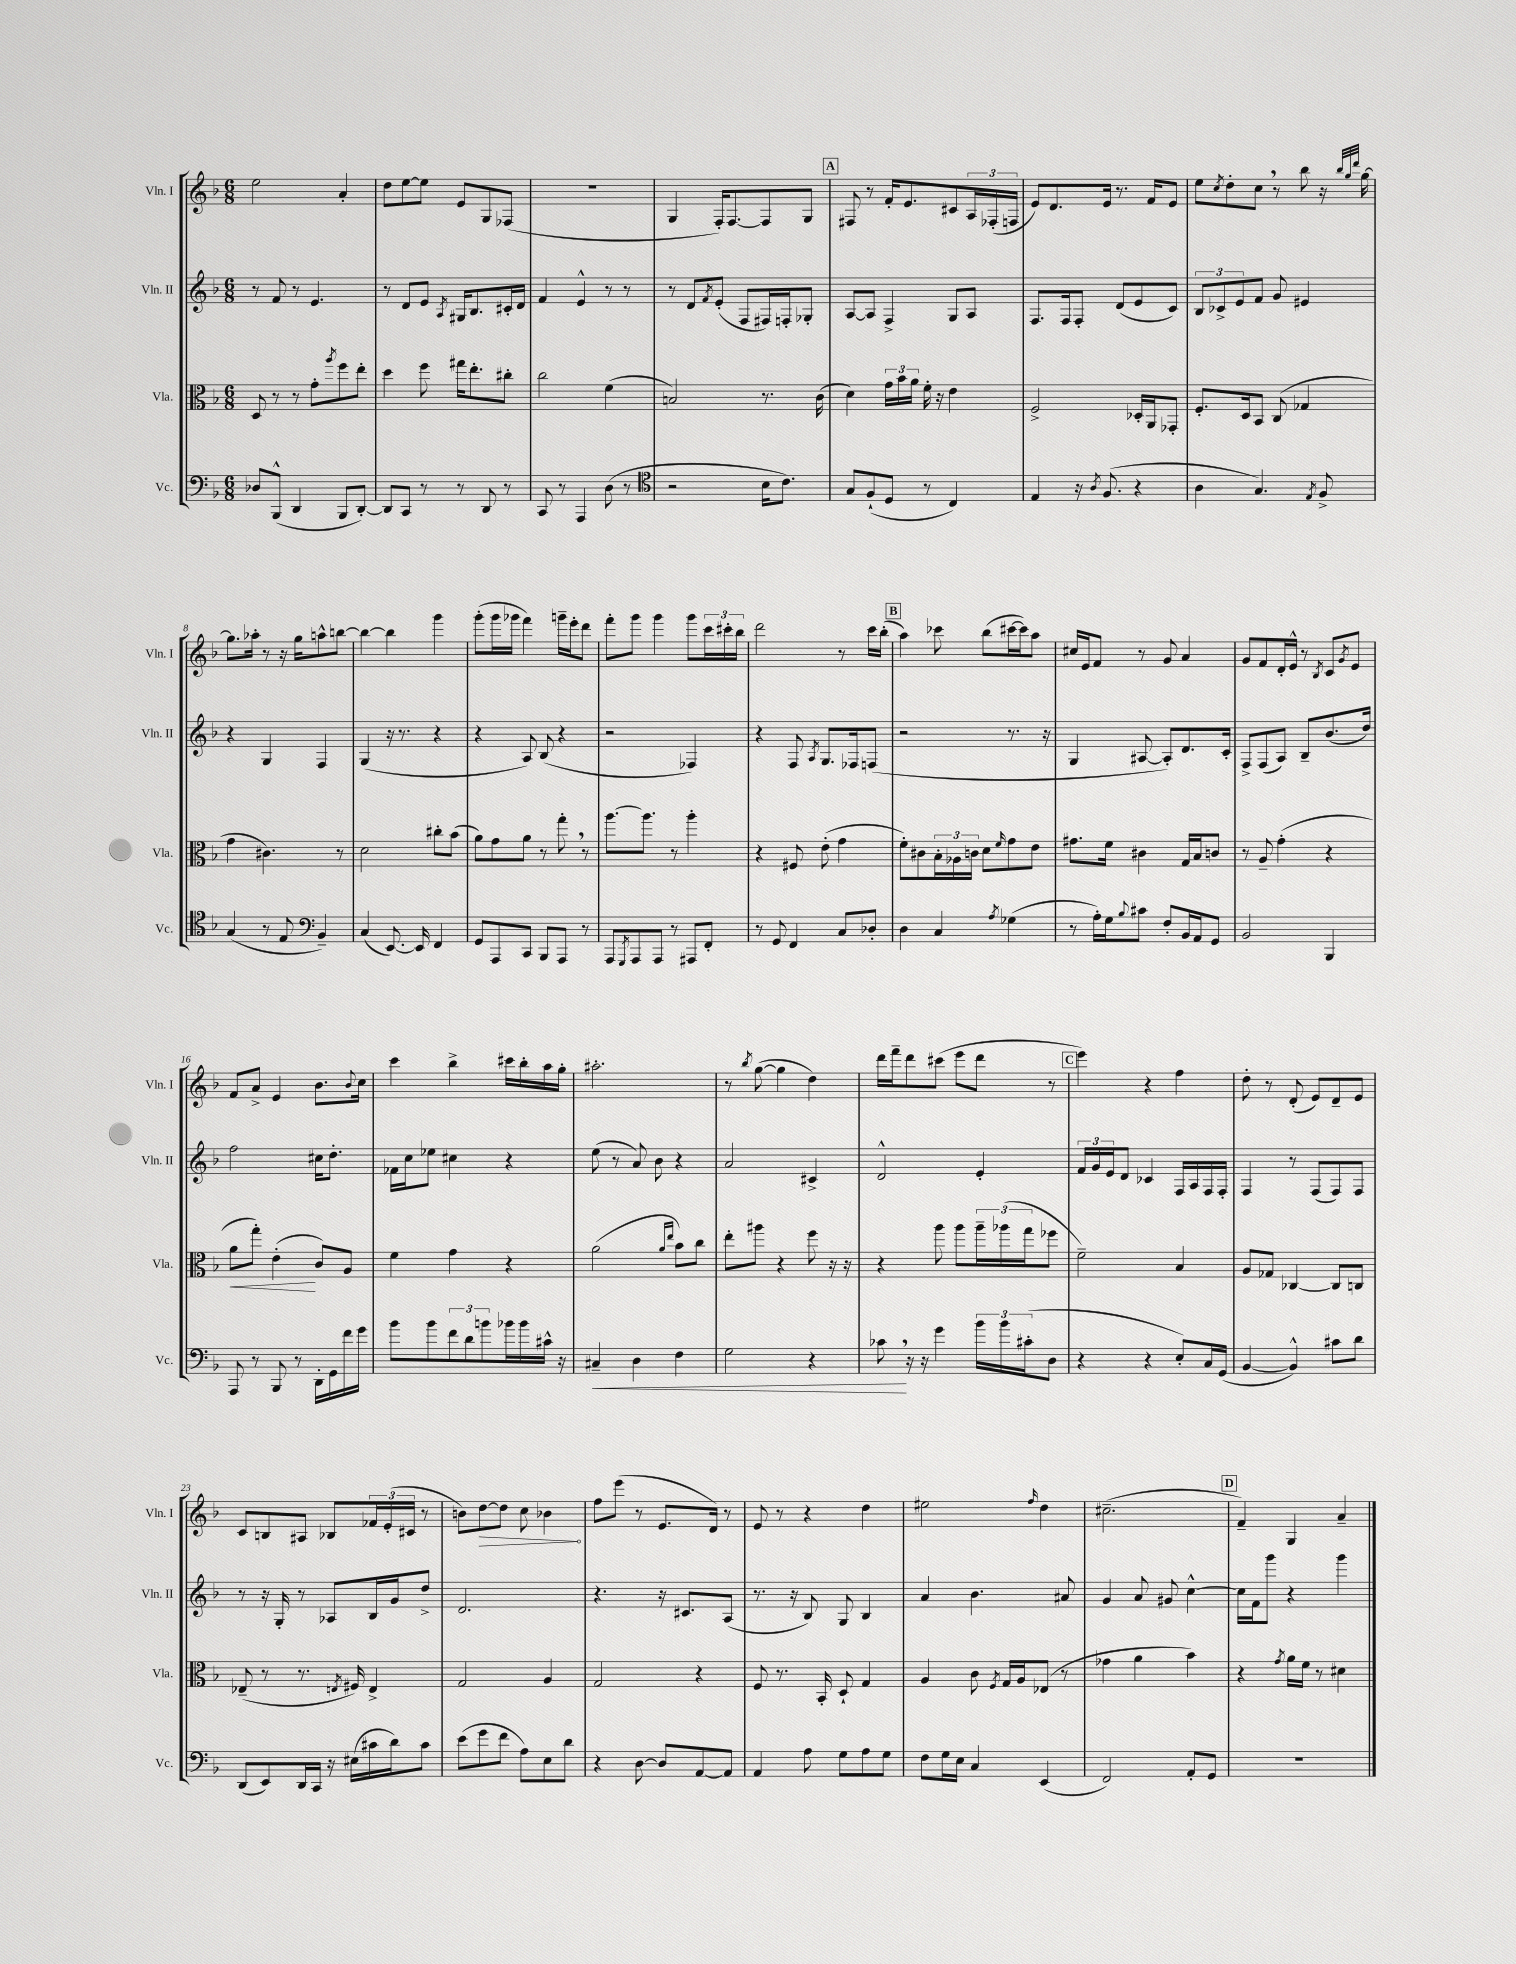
<<
\new StaffGroup <<
\new Staff = "s0" \with { instrumentName = "Vln. I" shortInstrumentName = "Vln. I" } {
    \clef treble \key f \major \numericTimeSignature \time 6/8
    e''2 a'4-. |
    d''8 e''8~ e''8 e'8 g8 fes8( |
    R2. |
    g4 f16-.) f8.~ f8 g8 |
    \mark \markup { \box "A" } fis8 r8 f'16-. e'8. cis'8 \tuplet 3/2 { a16 fes16-.( f16 } |
    e'8) d'8. e'16 r8. f'16 e'8 |
    e''8 \acciaccatura { c''8 } d''8-. c''8 \breathe r8 bes''8 r16 \grace { bes''32 g''32 d'''32 } g''16~ |
    g''8. aes''16-. r8 r16 g''16 a''8-^ b''8~ |
    b''4~ b''4 g'''4 |
    g'''8-.( g'''16 ges'''16 f'''4) g'''16-- e'''16-. d'''8 |
    f'''8-. g'''8 g'''4 g'''8 \tuplet 3/2 { c'''16 cis'''16-. bes''16 } |
    d'''2 r8 c'''16 bes''16-.( |
    \mark \markup { \box "B" } a''4) ces'''8 bes''8( cis'''16~ cis'''16) a''8 |
    cis''16 e'16 f'8 r8 g'8 a'4 |
    g'8 f'8 d'16-. e'16-^ r8 \acciaccatura { bes8 } c'8 \acciaccatura { g'8 } e'8 |
    f'8 a'8-> e'4 bes'8. \appoggiatura { bes'8 } c''16 |
    c'''4 bes''4-> cis'''16 bes''16-. a''16 g''16-. |
    ais''2.-. |
    r8 \acciaccatura { bes''8 } g''8~( g''4 d''4) |
    d'''16 f'''16-- d'''8 cis'''8( e'''8 d'''8 r8 |
    \mark \markup { \box "C" } e'''4) r4 f''4 |
    d''8-. r8 d'8-.( e'8) d'8-- e'8 |
    c'8 b8 ais8 bes8 \tuplet 3/2 { fes'16 e'16-.( cis'16 } r8 |
    b'8) \once \override Hairpin.circled-tip = ##t d''8~\> d''8 c''8 bes'4\! |
    f''8 e'''8( r8 e'8. d'16) r8 |
    e'8 r8 r4 d''4 |
    eis''2 \grace { f''16 } d''4 |
    cis''2.--( |
    \mark \markup { \box "D" } f'4--) g4 a'4-- \bar "|." |
}
\new Staff = "s1" \with { instrumentName = "Vln. II" shortInstrumentName = "Vln. II" } {
    \clef treble \key f \major \numericTimeSignature \time 6/8
    r8 f'8 r8 e'4. |
    r8 d'8 e'8 \acciaccatura { a8 } gis16 bes8. cis'16-. d'16 |
    f'4 e'4-^ r8 r8 |
    r8 d'8 \acciaccatura { f'8 } e'8-.( f8 fis16) f16-. ges8-. |
    \mark \markup { \box "A" } a8~ a8 f4-> g8 a8 |
    f8. f16 f8-. d'8( e'8 c'8) |
    \tuplet 3/2 { bes8 ces'8-> e'8 } f'8 g'8 eis'4 |
    r4 g4 f4 |
    g4( r16 r8. r4 |
    r4 a8) bes8( r4 |
    r2 fes4) |
    r4 f8 \acciaccatura { a8 } g8. fes16 f8( |
    \mark \markup { \box "B" } r2 r8. r16 |
    g4 ais8~ ais8-.) d'8. c'16-. |
    f8-> f8( a8) bes8-- bes'8.( d''16) |
    f''2 cis''16 d''8.-. |
    fes'16 c''16 ees''8 cis''4 r4 |
    e''8( r8 a'8) bes'8 r4 |
    a'2 cis'4-> |
    d'2-^ e'4-. |
    \mark \markup { \box "C" } \tuplet 3/2 { f'16 g'16 e'16 } d'8 ces'4 f16 a16 f16 f16-. |
    f4 r8 f8( f8) f8 |
    r8 r16 g16-. r8 aes8 bes16 g'16 d''8-> |
    d'2. |
    r4. r16 cis'8. a8( |
    r8. r16 bes8) g8 bes4 |
    a'4 bes'4. ais'8 |
    g'4 a'8 gis'8 c''4~-^ |
    \mark \markup { \box "D" } c''16 f'16 g'''8 r4 g'''4 \bar "|." |
}
\new Staff = "s2" \with { instrumentName = "Vla." shortInstrumentName = "Vla." } {
    \clef alto \key f \major \numericTimeSignature \time 6/8
    d8 r8 r8 g'8-. \acciaccatura { a''8 } f''8 e''8-. |
    d''4 f''8 gis''16 e''8.-. cis''8-. |
    c''2 f'4( |
    b2) r8. c'16( |
    \mark \markup { \box "A" } d'4) \tuplet 3/2 { g'16 bes'16 a'16 } f'16-. r16 e'4 |
    f2-> des16-. a,16 ges,8-. |
    f8.-. d16 bes,8 c8( ges4 |
    g'4 cis'4.) r8 |
    d'2 cis''8-. bes'8( |
    a'8) g'8 a'8 r8 g''8-. \breathe r8 |
    a''8.~ a''8. r8 a''4-. |
    r4 fis8 e'8-.( g'4 |
    \mark \markup { \box "B" } f'8-.) cis'8 \tuplet 3/2 { bes16-. aes16 c'16 } d'8 \grace { f'16 } g'8 e'8 |
    gis'8. f'16 cis'4 g16 bes16 c'8 |
    r8 a8-- g'4-.( r4 |
    a'8\< g''8-.) e'4-.\!( c'8) a8 |
    f'4 g'4 r4 |
    a'2( \grace { a'16 e''16 } bes'8) c''8 |
    e''8-. ais''8 r4 f''8 r16 r16 |
    r4 a''8 a''8 \tuplet 3/2 { a''16-- aes''16( g''16 } fes''8 |
    \mark \markup { \box "C" } f'2--) bes4 |
    a8 ges8 ces4~ ces8 c8 |
    ees8--( r8 r8. \acciaccatura { e8 } fis16) e4-> |
    g2 a4 |
    g2 r4 |
    f8 r8. bes,16-. d8-! g4 |
    a4 c'8 \acciaccatura { f8 } g16 a16 ees8( r8 |
    ges'4 a'4 bes'4) |
    \mark \markup { \box "D" } r4 \acciaccatura { g'8 } a'16 f'16 r8 dis'4 \bar "|." |
}
\new Staff = "s3" \with { instrumentName = "Vc." shortInstrumentName = "Vc." } {
    \clef bass \key f \major \numericTimeSignature \time 6/8
    des8 bes,,8-^( d,4 bes,,8 d,8~-.) |
    d,8 c,8 r8 r8 d,8 r8 |
    c,8 r8 a,,4 d8( r8 |
    \clef tenor r2 bes16 c'8.) |
    \mark \markup { \box "A" } g8 f8-!( d8 r8 c4) |
    e4 r16 \acciaccatura { a8 } f8.( r4 |
    a4 g4.) \acciaccatura { e8 } f8-> |
    g4( r8 e8 \clef bass bes,4--) |
    c4( e,8.~) e,16 f,4 |
    g,8 a,,8 c,8 bes,,8 a,,8 r8 |
    a,,8 \acciaccatura { g,,8 } a,,8 a,,8 r8 ais,,8 f,8-. |
    r8 g,8 f,4 c8 des8-. |
    \mark \markup { \box "B" } d4 c4 \acciaccatura { a8 } ges4( |
    r8 a16-.) g16 \appoggiatura { bes8 } cis'8 f8-. bes,16 a,16 g,8 |
    bes,2 bes,,4 |
    a,,8 r8 bes,,8 r8 d,16-. g,16 f'16 g'16 |
    bes'8 bes'8 \tuplet 3/2 { f'8 d'8 b'8 } bes'16 bes'16 cis'16-^ r16 |
    cis4--\< d4 f4 |
    g2 r4 |
    ces'8\! \breathe r16 r16 g'4 \tuplet 3/2 { bes'16 bes'16 cis'16-.( } d8 |
    \mark \markup { \box "C" } r4 r4 e8-.) c16 g,16( |
    bes,4~ bes,4-^) cis'8 d'8 |
    d,8( e,8) d,16 c,16 r16 eis16( cis'16 d'16) cis'8 |
    e'8( g'8 f'8 a8) e8 d'8 |
    r4 d8~ d8 a,8~ a,8 |
    a,4 a8 g8 a8 g8 |
    f8 g16 e16 c4 e,4( |
    f,2) a,8-. g,8 |
    \mark \markup { \box "D" } R2. \bar "|." |
}
>>
>>
